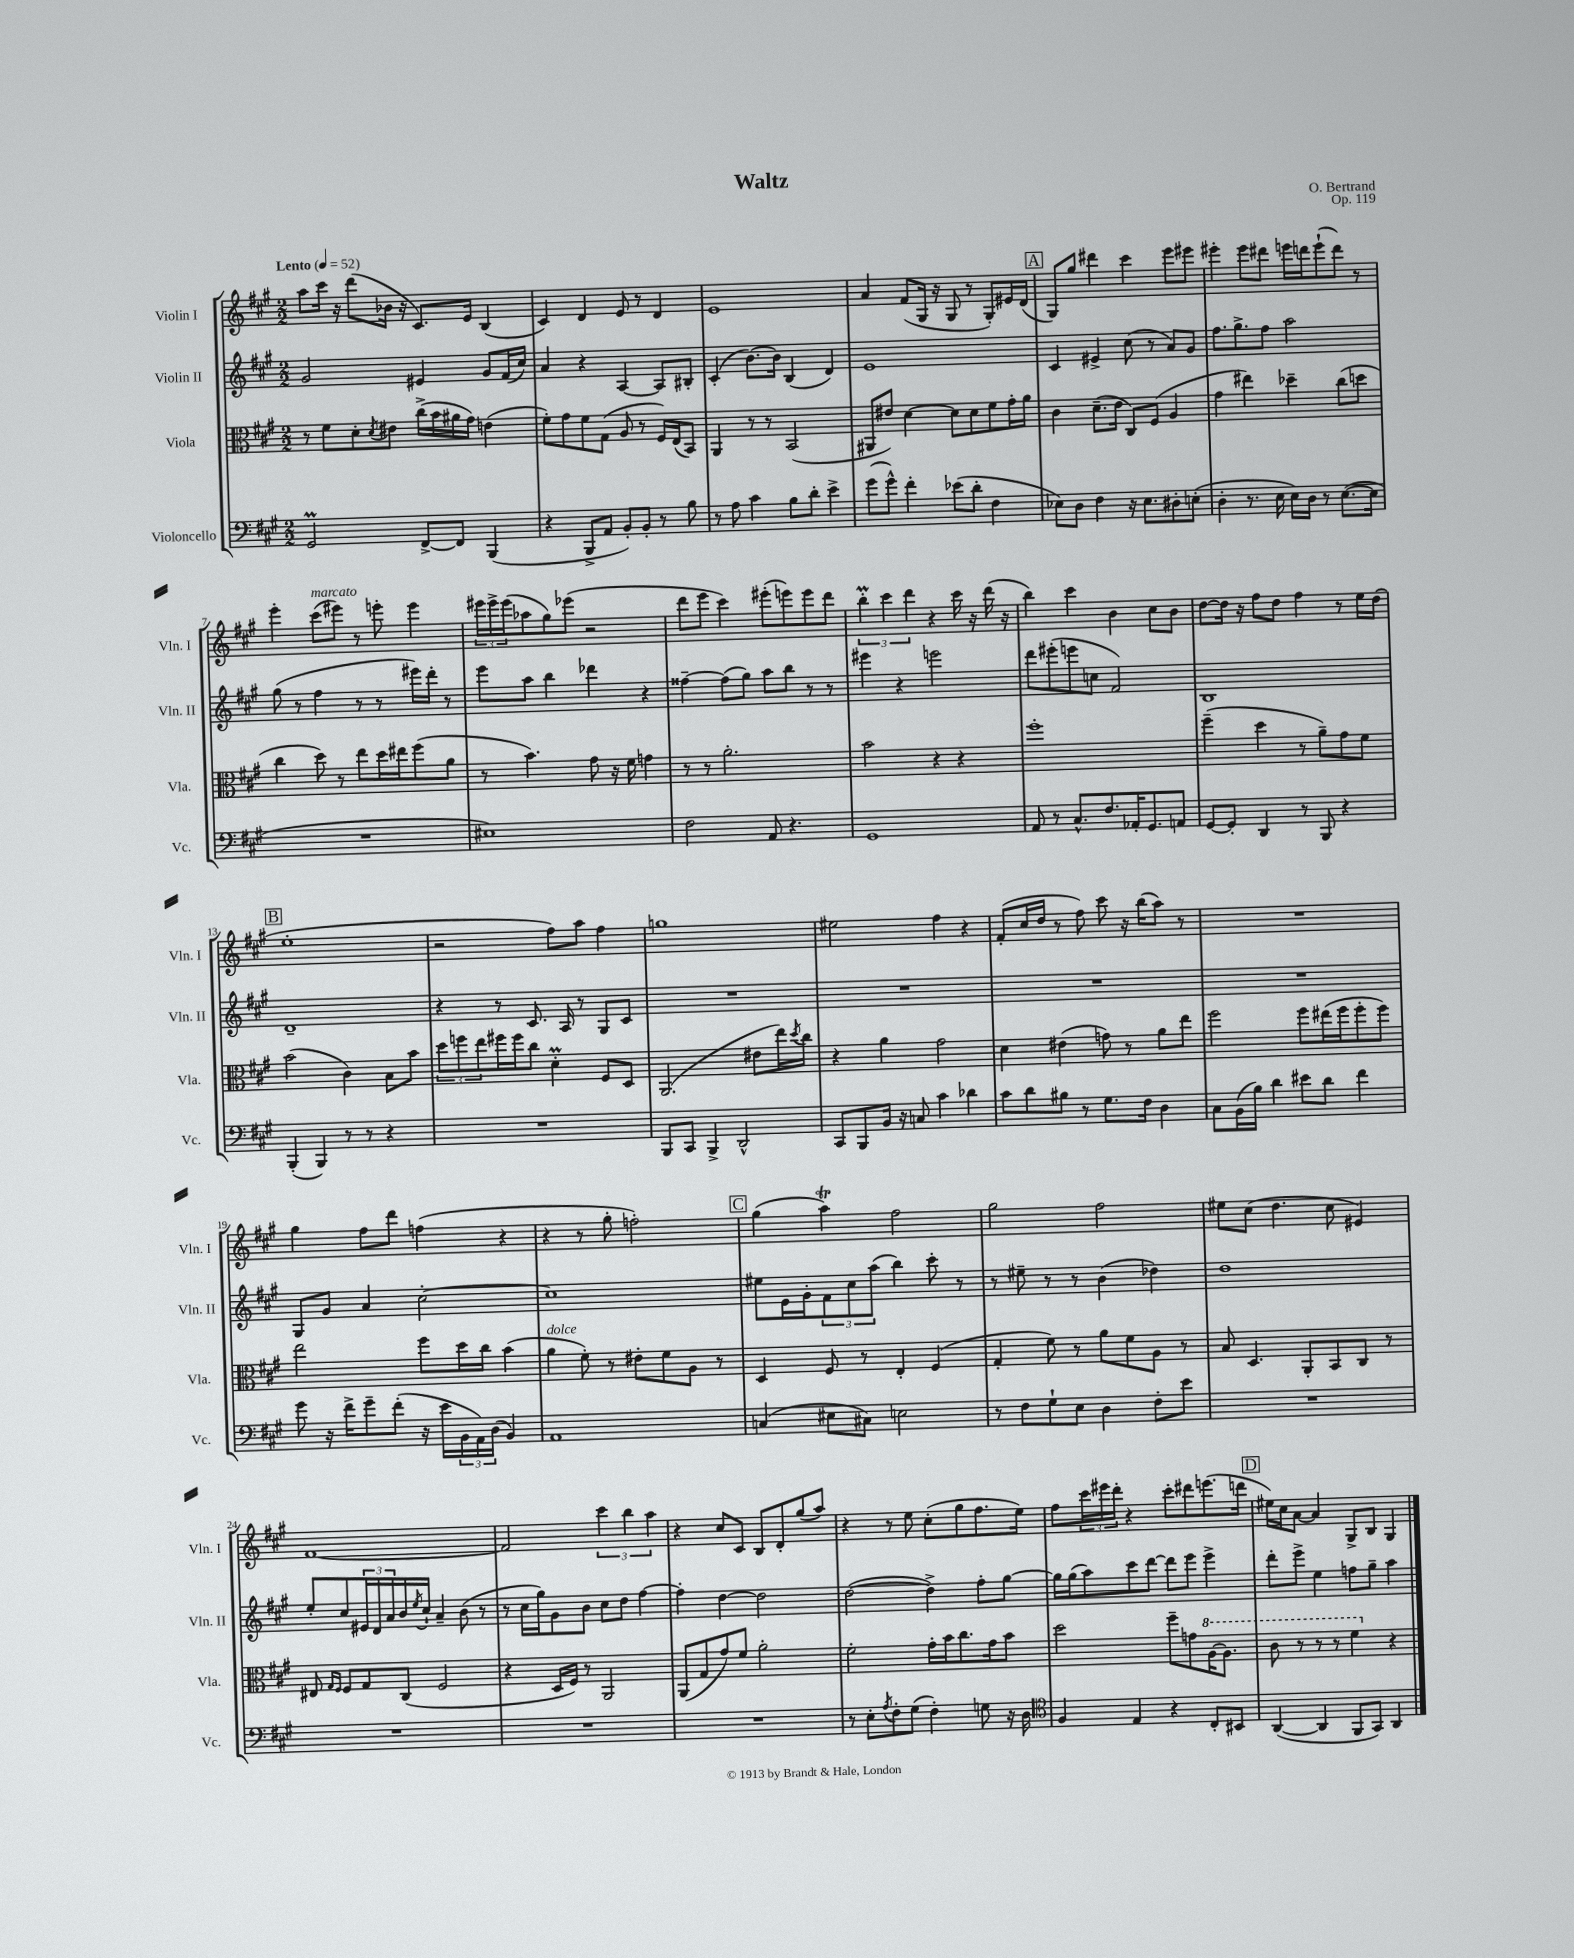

**kern	**kern	**kern	**kern
*part4	*part3	*part2	*part1
*staff4	*staff3	*staff2	*staff1
*I"Violoncello	*I"Viola	*I"Violin II	*I"Violin I
*I'Vc.	*I'Vla.	*I'Vln. II	*I'Vln. I
*clefF4	*clefC3	*clefG2	*clefG2
*k[f#c#g#]	*k[f#c#g#]	*k[f#c#g#]	*k[f#c#g#]
*M2/2	*M2/2	*M2/2	*M2/2
*MM52	*MM52	*MM52	*MM52
=1	=1	=1	=1
!	!	!	!LO:TX:a:B:t=Lento
2GG#m/	8r	2g#/	8aa\L
.	8f#\L	.	16ccc#\Jk
.	.	.	16r
.	8d'\	.	(8ddd\L
.	8qd/	.	.
.	8e#X\J	.	16b-X\Jk
.	.	.	16r
[8FF#^/L	(16cc#^\LL	4e#X/	8.c#/L)
.	16b\	.	.
8FF#/J]	16a#X\	.	.
.	16g#\JJ)	.	16e/Jk
(4BBB/	(4en\	8g#/L	(4B/
.	.	(16f#/L	.
.	.	16cc#/JJ)	.
=2	=2	=2	=2
4r	8f#'\L)	4a/	4c#/)
.	8g#\	.	.
8BBB^/L	8f#\	4r	4d/
8AA/J	(8G#\J	.	.
8BB'/L)	8A/	[4A/	8e/
8BB'/J	8r	.	8r
8r	16F#/LL)	8A/L]	4d/
.	(16E/J	.	.
8B\	8BB/J)	8B#X'/J	.
=3	=3	=3	=3
8r	4AA/	(4c#'/	1e
8A\	.	.	.
4c#\	8r	[8.b\L)	.
.	8r	.	.
.	.	16b\Jk]	.
8B\L	(2BB/	(4B/	.
8d'\J	.	.	.
4e^\	.	4d/)	.
=4	=4	=4	=4
(8g#\L	8AA#X/L	1e	4a/
8g#^^\J)	8e#X/J)	.	.
4f#'\	[4d\	.	(8f#/L
.	.	.	16G#/Jk
.	.	.	16r
(8e-X\L	8d\L]	.	8G#/
8d'\J	8d\	.	8r
4F#\	8f#\	.	8G#'/L)
.	16g#'\L	.	16e#X/L
.	16a\JJ	.	(16d/JJ
!!LO:REH:place=s1:t=A
=5	=5	=5	=5
8E-X\L)	4c#\	4c#/	8G#/L)
8D\J	.	.	8gg#/J
4F#\	(8.d~\L	4e#X^/	4ddd#X\
.	16e\Jk	.	.
16r	8C#/L)	(8cc#\	4ccc#\
8.E-\L	.	.	.
.	(8F#/J	8r	.
8D#X'\	4A/	8a/L)	8eee\L
(8En'\J	.	8g#/J	8eee#X\J
=6	=6	=6	=6
4D'\	4g#\	8.ff#\L	4eee#X'\
.	.	8.gg#^\	.
8.r	4ee#X\)	.	8eee#\L
.	.	8ff#\J	8ddd#X\J
16E\	.	.	.
16E\LL)	4dd-X~\	2aa\	16eeen\LL
16D\JJ	.	.	16dddn\J
8r	.	.	(8eee`\
([8.E\L	(8cc#\L	.	8ddd\J)
.	8ddn\J	.	8r
16E\Jk]	.	.	.
!!LO:LB:g=z
=7	=7	=7	=7
1r	4cc#\	(8gg#\	4eee'\
.	.	8r	.
!	!	!	!LO:TX:a:i:t=marcato
.	8dd\)	4ff#\	(8ccc#\L
.	8r	.	8eee#X\J)
.	8ee\L	8r	8r
.	16dd\L	8r	8eeen'\
.	16ee#X\J	.	.
.	(8ff#\	16eee#X\LL)	4eee\
.	.	16ddd'\JJ	.
.	8a\J	8r	.
=8	=8	=8	=8
1E#X)	8r	8eee\L	24eee#X\LL
.	.	.	24eee#^\
.	.	.	(24eee#\J
.	4.b\)	8aa\J	8aa-X\
.	.	4bb\	8gg#\)
.	.	.	(8eee-X\J
.	8g#\	4ddd-X\	2r
.	16r	.	.
.	16f#\	.	.
.	4gn\	4r	.
=9	=9	=9	=9
2F#\	8r	[4ff##X~\	8ddd\L
.	8r	.	8eee\J
.	2.a'\	(8ff##\L]	4ccc#\)
.	.	8gg#\J)	.
8AA/	.	8aa\L	(8eee#X'\L
4.r	.	8bb\J	8eeen\)
.	.	8r	8eee\
.	.	8r	8ddd\J
=10	=10	=10	=10
1GG#	2b\	4eee#X\	6bbM'\
.	.	.	6ccc#\
.	.	4r	.
.	.	.	6ddd\
.	4r	2eeen\	4r
.	4r	.	16ccc#\
.	.	.	16r
.	.	.	(16ddd\
.	.	.	16r
=11	=11	=11	=11
8AA/	1ff#'	8ddd\L	4bb\)
8r	.	(8eee#X'\	.
8.C#^^/L	.	8eeen\	4ccc#\
.	.	8ccn\J	.
8.F#/	.	.	.
.	.	2f#/)	4b\
16AA-X'/K	.	.	.
8.GG#/	.	.	.
.	.	.	8cc#\L
8AAn/J	.	.	8b\J
=12	=12	=12	=12
[8GG#/L	(4ff#~\	1B	[8dd\L
8GG#'/J]	.	.	16dd\Jk]
.	.	.	16r
4DD/	4dd\	.	8ff#\L
.	.	.	8dd\J
8r	8r	.	4ff#\
8BBB/	8a~\L)	.	.
4r	8g#\	.	8r
.	8f#\J	.	16ee\LL
.	.	.	(16dd\JJ
!!LO:LB:g=z
!!LO:REH:place=s1:t=B
=13	=13	=13	=13
(4BBB'/	(2b\	1d~	1ee'
4BBB/)	.	.	.
8r	4c#\)	.	.
8r	.	.	.
4r	8B\L	.	.
.	8b\J	.	.
=14	=14	=14	=14
1r	12dd\L	4r	2r
.	12ffn\	.	.
.	12ee\	.	.
.	16ff#X\L	8r	.
.	16ff#\J	.	.
.	8cc#\J	8.c#/	.
.	4dM'\	.	8ff#\L)
.	.	16A/	.
.	.	8r	8aa\J
.	8F#/L	8G#/L	4ff#\
.	8D/J	8c#/J	.
=15	=15	=15	=15
8BBB/L	(2.AA/	1r	1ggn
8CC#/J	.	.	.
4BBB^/	.	.	.
2DD^^/	.	.	.
.	8e#X\L	.	.
.	16ee\L)	.	.
.	8qdd/	.	.
.	16cc#\JJ	.	.
=16	=16	=16	=16
8CC#/L	4r	1r	2ee#X\
8BBB/	.	.	.
16BB/Jk	4a\	.	.
16r	.	.	.
8Cn/	.	.	.
4c#\	2g#\	.	4ff#\
4d-X\	.	.	4r
=17	=17	=17	=17
8c#\L	4d\	1r	(8f#'/L
8d\	.	.	16cc#/L
.	.	.	16dd/JJ
8B#X\J	(4e#X\	.	8r
8r	.	.	8ff#\)
8.G#\L	8gn\)	.	8ccc#\
.	8r	.	16r
16F#\Jk	.	.	(16bb\KL
4D\	8a\L	.	8aa\J)
.	8ee\J	.	8r
=18	=18	=18	=18
8C#\L	2ff#\	1r	1r
(16BB\L	.	.	.
16B\JJ)	.	.	.
4d\	.	.	.
8e#X\L	8ff#\L	.	.
8d\J	(16ee#X\L	.	.
.	16ff#\J	.	.
4f#\	8ff#'\	.	.
.	8ff#\J)	.	.
!!LO:LB:g=z
=19	=19	=19	=19
8g#\	2ee\	8G#/L	4gg#\
16r	.	8g#/J	.
16f#^\KL	.	.	.
8g#~\	.	4a/	8ff#\L
(8f#'\J	.	.	8ddd\J
16r	8ff#\L	[2cc#'\	(4ffn\
16e\LL	.	.	.
24BB\	16dd\L	.	.
24AA\)	.	.	.
.	16cc#\JJ	.	.
(24D\JJ	.	.	.
4BB/)	(4b\	.	4r
=20	=20	=20	=20
!	!LO:TX:a:i:t=dolce	!	!
1AA	4a\	1cc#]	4r
.	8f#'\)	.	8r
.	8r	.	8gg#'\
.	8e#X'\L	.	2ffn'\)
.	8f#\	.	.
.	8A\J	.	.
.	8r	.	.
!!LO:REH:place=s1:t=C
=21	=21	=21	=21
(4Cn/	4D/	8ee#X\L	(4gg#\
.	.	16e\L	.
.	.	16g#'\J	.
8E#X\L	8F#/	12f#\	4aaT\)
.	.	12cc#\	.
8C#X\J)	8r	.	.
.	.	(12aa\J	.
2En\	4E'/	4bb\)	2ff#\
.	(4F#/	8ccc#'\	.
.	.	8r	.
=22	=22	=22	=22
8r	4G#'/	8r	2gg#\
8F#\L	.	8ee#X~\	.
8G#`\	8f#\)	8r	.
8E\J	8r	8r	.
4D\	8a\L	(4b\	2ff#\
.	8f#\	.	.
8F#'\L	8A\J	4dd-X\)	.
8e\J	8r	.	.
=23	=23	=23	=23
1r	8B/	1dd	8ee#X\L
.	4.D/	.	(8cc#\J
.	.	.	4.dd\
.	8AA'/L	.	.
.	8BB/	.	8cc#\
.	8C#/J	.	4e#X/)
.	8r	.	.
!!LO:LB:g=z
=24	=24	=24	=24
1r	8E#X/	8ee'/L	[1f#
.	16qqG#/LL	.	.
.	16qqF#/JJ	.	.
.	8F#/L	8cc#/	.
.	8G#/	24e#X/L	.
.	.	24d/	.
.	.	24a/	.
.	(8C#/J	16b/	.
.	.	8qee/	.
.	.	16cc#`/JJ	.
.	2F#/	4a~/	.
.	.	(8b\	.
.	.	8r	.
=25	=25	=25	=25
1r	4r	8r	2f#/]
.	.	16cc#\LL	.
.	.	16gg#\J)	.
.	16D/LL	8g#\	.
.	16F#/JJ)	.	.
.	8r	8b\J	.
.	2AA/	8cc#\L	6ccc#\
.	.	8dd\J	.
.	.	.	6bb\
.	.	[4ff#\	.
.	.	.	6aa\
=26	=26	=26	=26
1r	(8AA/L	4ff#'\]	4r
.	8G#/	.	.
.	8g#/)	[4dd\	8cc#/L
.	8f#/J	.	8c#/J
.	2a'\	2dd\]	8B/L
.	.	.	8d'/
.	.	.	(8gg#/
.	.	.	8aa/J)
=27	=27	=27	=27
8r	2f#'\	([2dd\	4r
8E'\L	.	.	.
8qA/	.	.	.
8F#'\	.	.	8r
(8G#\J	.	.	8ee\
4F#'\)	16g#'\LL	4dd^\])	(8cc#'\L
.	16b\J	.	.
.	8.cc#\	.	8gg#\
8Gn\	.	8ff#'\L	8.ff#\
.	16g#\k	.	.
16r	8b\J	[8gg#\J	.
16D\	.	.	16ee\Jk)
=28	=28	=28	=28
*clefC4	*	*	*
4F#/	2dd\	16gg#\LL]	8ff#\L
.	.	(16gg#\J	.
.	.	8aa\)	24ccc#\L
.	.	.	24eee#X\
.	.	.	24ddd'\JJ
4E/	.	8ccc#\	4r
.	.	[8ddd\J	.
4r	8ff#~\L	8ddd\L]	8ccc#'\L
.	8gn\	8eee\J	8ddd#X\
*	*8va	*	*
8C#'/L	[16a\K	4eee^\	(8.eeen\
.	8.a\J]	.	.
8BB#X/J	.	.	.
.	.	.	16dddn\Jk
!!LO:REH:place=s1:t=D
=29	=29	=29	=29
([4AA/	8cc#\	8ddd'\L	16ee#X\LL)
.	.	.	16cc#\J
.	8r	8eee^\J	[8a\J
4AA/]	8r	4ee\	4a/]
.	8r	.	.
8FF#/L	4ff#\	8ffn\L	8G#^/L
8GG#/J)	.	8gg#~\J	8B/J
*	*X8va	*	*
4AA/	4r	4aa\	4G#/
==	==	==	==
*-	*-	*-	*-
